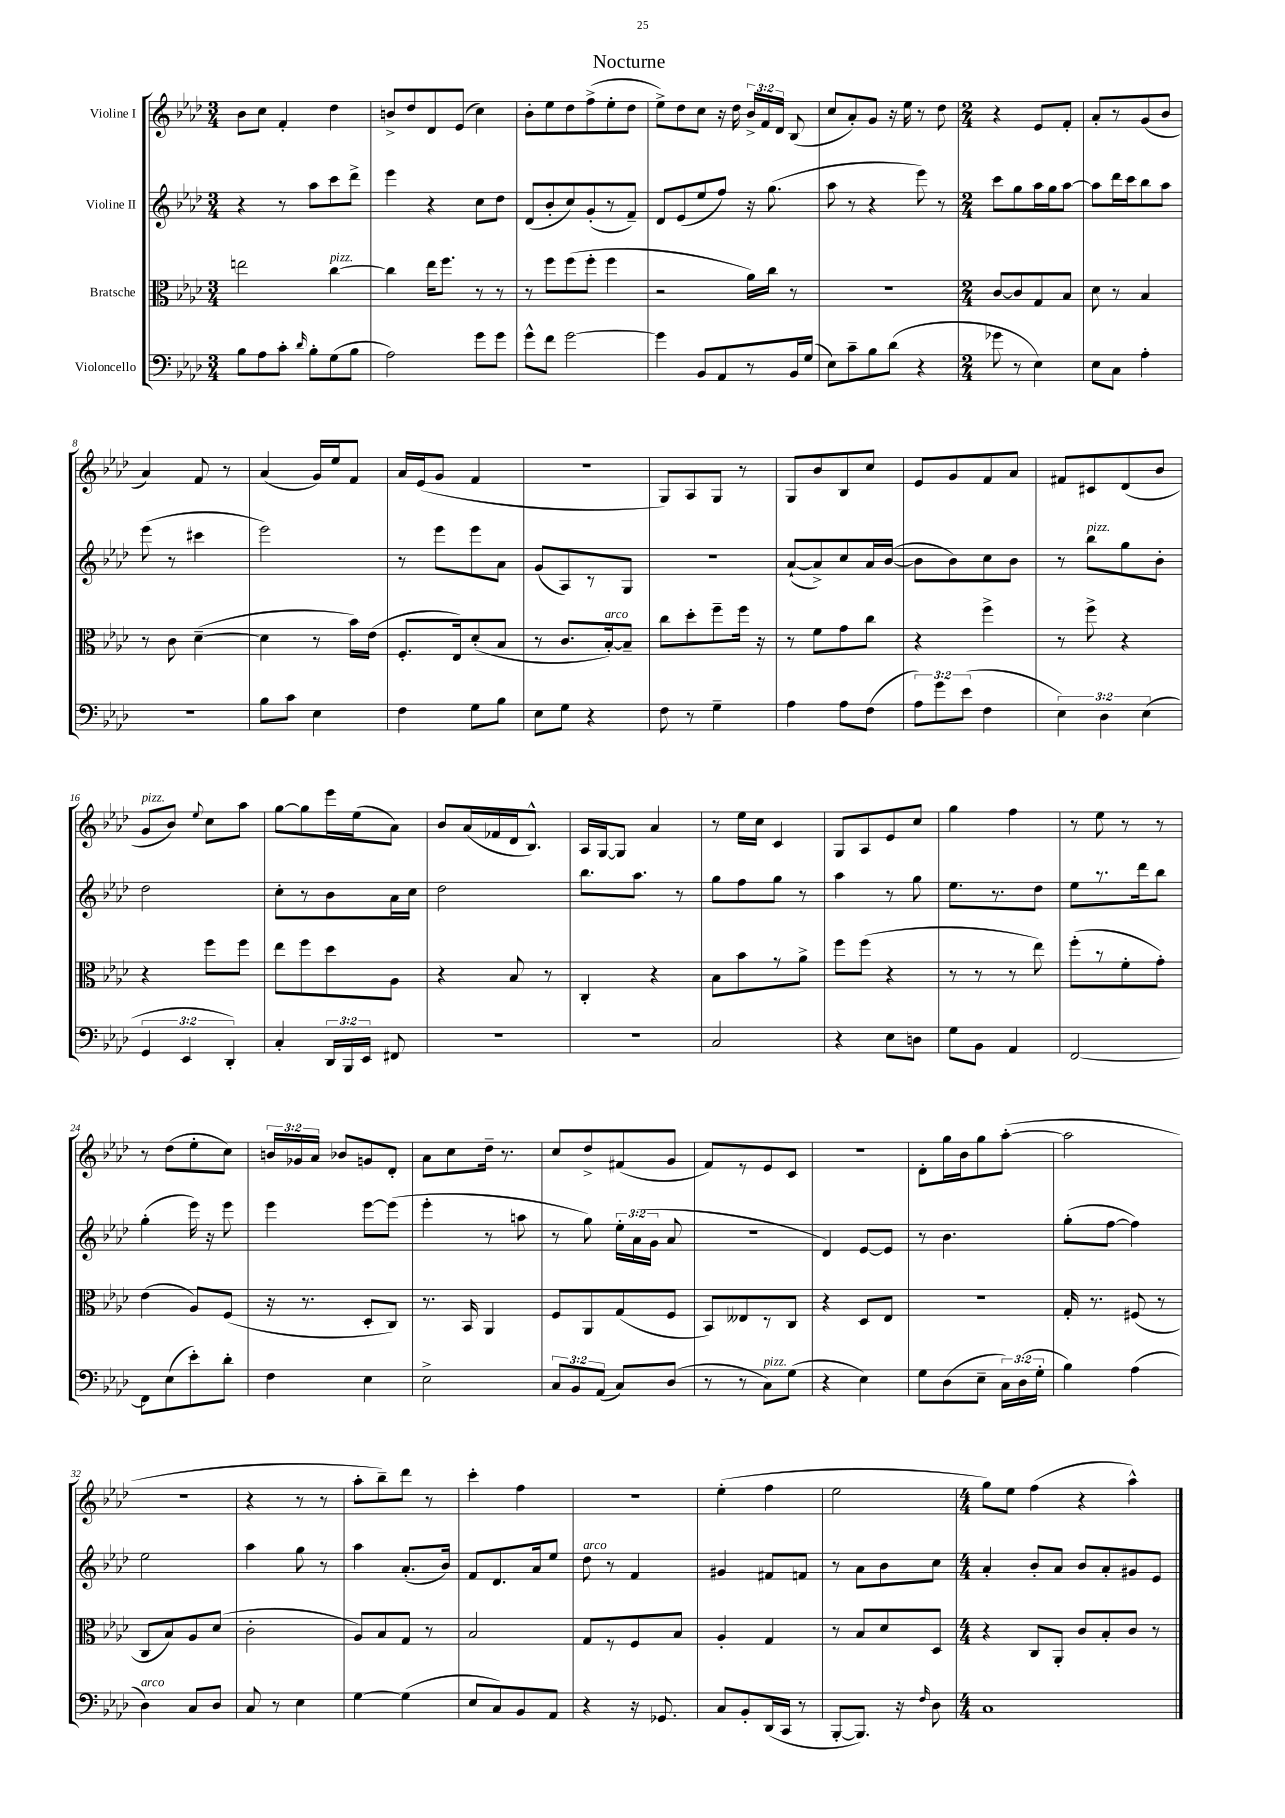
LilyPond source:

\header { title = "Nocturne" }
<<
\new StaffGroup <<
\new Staff = "s0" \with { instrumentName = "Violine I" } {
    \clef treble \key aes \major \numericTimeSignature \time 3/4 \override Staff.TupletNumber.text = #tuplet-number::calc-fraction-text
    \autoBeamOff bes'8[ c''8] f'4-. des''4 |
    b'8[-> des''8 des'8 ees'8]( c''4) |
    bes'8[-. ees''8 des''8 f''8->( ees''8-. des''8] |
    ees''8[->) des''8 c''8] r16 des''16 \tuplet 3/2 { bes'16[-> f'16 des'16] } bes8( |
    c''8[ aes'8-.) g'8] r16 ees''16 r8 des''8 |
    \numericTimeSignature \time 2/4 r4 ees'8[ f'8]-. |
    aes'8[-. r8 g'8( bes'8] |
    aes'4) f'8 r8 |
    aes'4( g'16[) ees''16 f'8] |
    aes'16[ ees'16( g'8] f'4 |
    R2 |
    g8[) aes8 g8] r8 |
    g8[ bes'8 bes8 c''8] |
    ees'8[ g'8 f'8 aes'8] |
    fis'8[ cis'8 des'8( bes'8] |
    g'8[^\markup { \italic "pizz." } bes'8]) \appoggiatura { ees''8 } c''8[ aes''8] |
    g''8[~ g''8 ees'''16 ees''16( aes'8]) |
    bes'8[ aes'16( fes'16 des'16 bes8.]-^) |
    aes16[ g16~ g8] aes'4 |
    r8 ees''16[ c''16] c'4 |
    g8[ aes8 ees'8 c''8] |
    g''4 f''4 |
    r8 ees''8 r8 r8 |
    r8 des''8[( ees''8-. c''8]) |
    \tuplet 3/2 { b'16[ ges'16 aes'16] } bes'8[ g'8 des'8]-. |
    aes'8[ c''8 des''16]-- r8. |
    c''8[ des''8-> fis'8( g'8] |
    f'8[) r8 ees'8 c'8] |
    R2 |
    des'8[-. g''16 bes'16 g''8 aes''8]~-.( |
    aes''2 |
    r2 |
    r4 r8 r8 |
    aes''8[-. bes''8--) des'''8] r8 |
    c'''4-. f''4 |
    r2 |
    ees''4-.( f''4 |
    ees''2 |
    \numericTimeSignature \time 4/4 g''8[) ees''8] f''4( r4 aes''4-^) \bar "|." |
}
\new Staff = "s1" \with { instrumentName = "Violine II" } {
    \clef treble \key aes \major \numericTimeSignature \time 3/4 \override Staff.TupletNumber.text = #tuplet-number::calc-fraction-text
    \autoBeamOff r4 r8 aes''8[ c'''8 des'''8]-> |
    ees'''4 r4 c''8[ des''8] |
    des'8[( bes'8-. c''8) g'8-.( r8 f'8]--) |
    des'8[ ees'8( ees''8 f''8]) r16 g''8.( |
    aes''8 r8 r4 ees'''8) r8 |
    \numericTimeSignature \time 2/4 c'''8[ g''8 aes''16 g''16 aes''8]~ |
    aes''8[ des'''16 c'''16 bes''8 aes''8] |
    ees'''8( r8 cis'''4 |
    ees'''2) |
    r8 ees'''8[ ees'''8 aes'8] |
    g'8[( aes8) r8 g8] |
    r2 |
    aes'8[~-!( aes'8->) c''8 aes'16 bes'16]~( |
    bes'8[ bes'8) c''8 bes'8] |
    r8 bes''8[^\markup { \italic "pizz." } g''8 bes'8]-. |
    des''2 |
    c''8[-. r8 bes'8 aes'16 c''16] |
    des''2 |
    bes''8.[ aes''8.] r8 |
    g''8[ f''8 g''8] r8 |
    aes''4 r8 g''8 |
    ees''8.[ r8. des''8] |
    ees''8[ r8. des'''16 bes''8] |
    g''4-.( ees'''16) r16 ees'''8 |
    ees'''4 ees'''8[~ ees'''8]( |
    ees'''4-. r8 a''8 |
    r8 g''8) \tuplet 3/2 { ees''16[-. aes'16( g'16] } aes'8 |
    r2 |
    des'4) ees'8[~ ees'8] |
    r8 bes'4. |
    g''8[-.( f''8]~ f''4) |
    ees''2 |
    aes''4 g''8 r8 |
    aes''4 aes'8.[-.( bes'16]) |
    f'8[ des'8. aes'16 ees''8] |
    des''8^\markup { \italic "arco" } r8 f'4 |
    gis'4 fis'8[ f'8] |
    r8 aes'8[ bes'8 c''8] |
    \numericTimeSignature \time 4/4 aes'4-. bes'8[-. aes'8] bes'8[ aes'8-. gis'8 ees'8] \bar "|." |
}
\new Staff = "s2" \with { instrumentName = "Bratsche" } {
    \clef alto \key aes \major \numericTimeSignature \time 3/4
    \autoBeamOff e''2 c''4~^\markup { \italic "pizz." } |
    c''4 ees''16[ f''8.] r8 r8 |
    r8 f''8[ f''8( f''8]-. f''4 |
    r2 aes'16[) c''16] r8 |
    R2. |
    \numericTimeSignature \time 2/4 c'8[~ c'8 g8 bes8] |
    des'8 r8 bes4 |
    r8 c'8 des'4~--( |
    des'4 r8 bes'16[) ees'16]( |
    f8.[-. ees16) des'8-.( bes8] |
    r8 c'8.[ bes16~-.^\markup { \italic "arco" }) bes8]-- |
    c''8[ des''8-. f''8-- f''16] r16 |
    r8 f'8[ g'8 c''8] |
    r4 f''4-> |
    r8 f''8-> r4 |
    r4 f''8[ f''8] |
    ees''8[ f''8 des''8 aes8] |
    r4 bes8 r8 |
    c4-. r4 |
    bes8[ bes'8 r8 aes'8]-> |
    f''8[ f''8]( r4 |
    r8 r8 r8 ees''8) |
    f''8[-.( r8 f'8-. g'8]-.) |
    ees'4( aes8[) f8]( |
    r16 r8. des8[-. c8]) |
    r8. bes,16 aes,4 |
    f8[ aes,8 g8( f8] |
    bes,8[) eeses8 r8 c8] |
    r4 des8[ ees8] |
    r2 |
    g16-. r8. fis8( r8 |
    c8[ bes8) aes8 des'8]( |
    c'2-. |
    aes8[) bes8 g8] r8 |
    bes2 |
    g8[ r8 f8 bes8] |
    aes4-. g4 |
    r8 bes8[ des'8 des8] |
    \numericTimeSignature \time 4/4 r4 c8[ aes,8]-. c'8[ bes8-. c'8] r8 \bar "|." |
}
\new Staff = "s3" \with { instrumentName = "Violoncello" } {
    \clef bass \key aes \major \numericTimeSignature \time 3/4 \override Staff.TupletNumber.text = #tuplet-number::calc-fraction-text
    \autoBeamOff bes8[ aes8 c'8]-. \grace { des'16 } bes8[-. g8( bes8] |
    aes2) g'8[ g'8] |
    g'8[-^ f'8] g'2~ |
    g'4 bes,8[ aes,8 r8 bes,16 g16]( |
    ees8[) c'8-- bes8 des'8]( r4 |
    \numericTimeSignature \time 2/4 ges'8 r8 ees4) |
    ees8[ c8] aes4-. |
    R2 |
    bes8[ c'8] ees4 |
    f4 g8[ bes8] |
    ees8[ g8] r4 |
    f8 r8 g4-- |
    aes4 aes8[ f8]( |
    \tuplet 3/2 { aes8[) g'8 ees'8]( } f4 |
    \tuplet 3/2 { ees4) des4 ees4( } |
    \tuplet 3/2 { g,4 ees,4 des,4-.) } |
    c4-. \tuplet 3/2 { des,16[ bes,,16 ees,16] } fis,8 |
    R2 |
    R2 |
    c2 |
    r4 ees8[ d8] |
    g8[ bes,8] aes,4 |
    f,2~ |
    f,8[ ees8( ees'8-.) des'8]-. |
    f4 ees4 |
    ees2-> |
    \tuplet 3/2 { c8[ bes,8 aes,8]( } c8[) des8]( |
    r8 r8 c8[^\markup { \italic "pizz." }) g8]( |
    r4 ees4) |
    g8[ des8( ees8]-- \tuplet 3/2 { c16[) des16( g16]-. } |
    bes4) aes4( |
    des4^\markup { \italic "arco" }) c8[ des8] |
    c8 r8 ees4 |
    g4~ g4( |
    ees8[ c8) bes,8 aes,8] |
    r4 r16 ges,8. |
    c8[ bes,8-. des,16( c,16] r8 |
    bes,,8[~-. bes,,8.]) r16 \grace { f16 } des8 |
    \numericTimeSignature \time 4/4 c1 \bar "|." |
}
>>
>>
